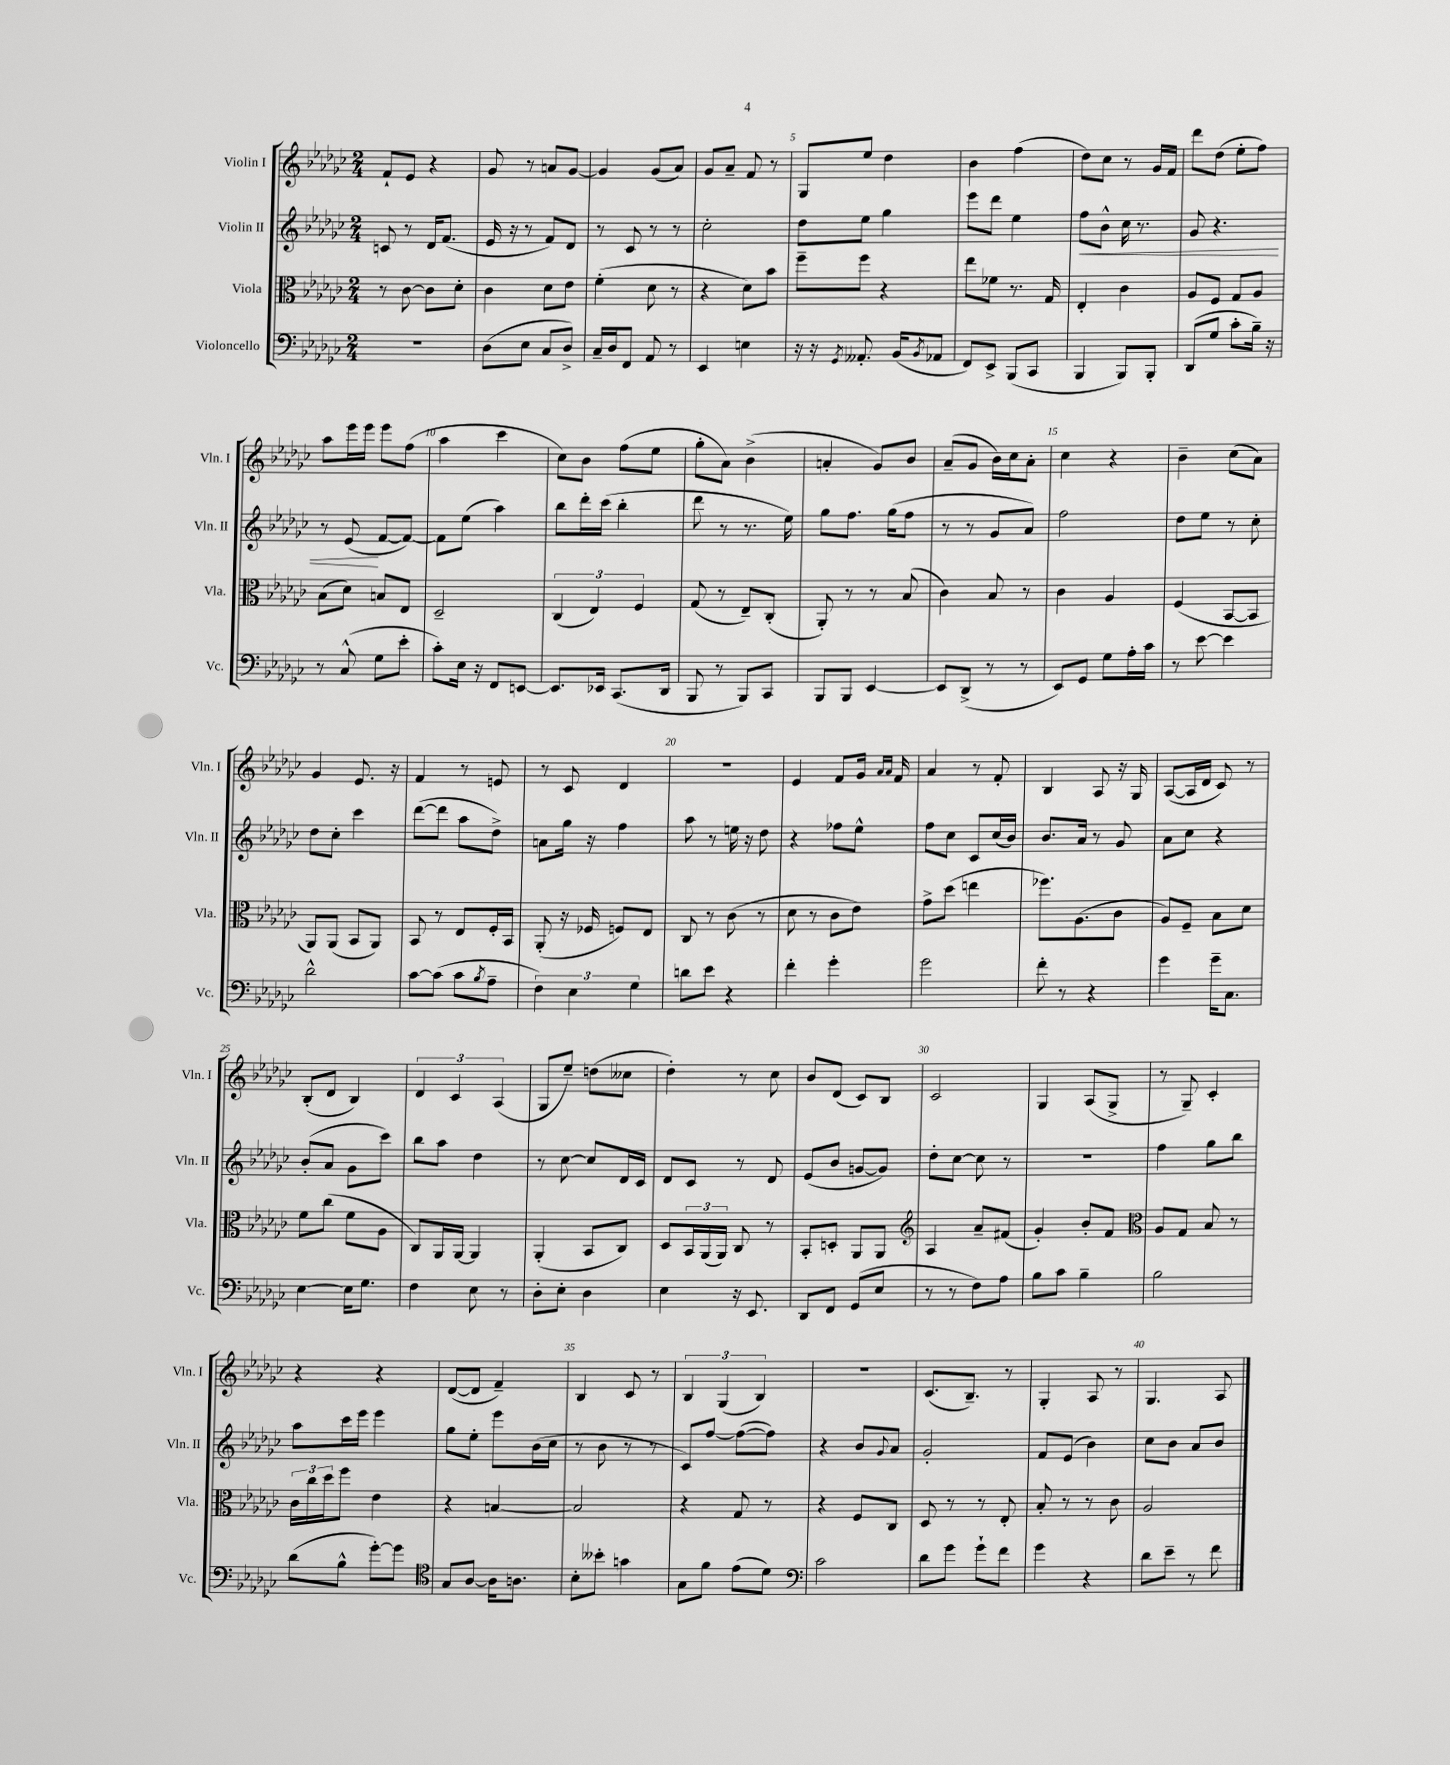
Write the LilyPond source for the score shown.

<<
\new StaffGroup <<
\new Staff = "s0" \with { instrumentName = "Violin I" shortInstrumentName = "Vln. I" } {
    \clef treble \key ges \major \numericTimeSignature \time 2/4
    f'8-! ees'8 r4 |
    ges'8 r8 a'8 ges'8~ |
    ges'4 ges'8( aes'8) |
    ges'8 aes'8-- f'8 r8 |
    ges8 ees''8 des''4 |
    bes'4 f''4( |
    des''8) ces''8 r8 ges'16 f'16 |
    des'''8 des''8( ees''8-. f''8) |
    aes''8 ees'''16 ees'''16 ees'''8 f''8( |
    aes''4 ces'''4 |
    ces''8) bes'8 f''8( ees''8 |
    ges''8-. aes'8) bes'4->( |
    a'4-. ges'8) bes'8 |
    aes'8--( ges'8 bes'16) ces''16 aes'8-. |
    ces''4 r4 |
    bes'4-- ces''8( aes'8) |
    ges'4 ees'8. r16 |
    f'4 r8 e'8 |
    r8 ces'8 des'4 |
    R2 |
    ees'4 f'8 ges'16 \grace { aes'16 aes'16 } f'16 |
    aes'4 r8 f'8-. |
    bes4 aes8 r16 ges16 |
    aes8~( aes16 des'16 ces'8) r8 |
    bes8-.( des'8 bes4) |
    \tuplet 3/2 { des'4 ces'4 aes4( } |
    ges8 ees''8--) d''8( ceses''8 |
    des''4-.) r8 ces''8 |
    bes'8 des'8( ces'8) bes8 |
    ces'2 |
    ges4 aes8( ges8-> |
    r8 ges8--) ces'4-. |
    r4 r4 |
    des'8~( des'8 f'4--) |
    bes4 ces'8 r8 |
    \tuplet 3/2 { bes4 ges4( bes4) } |
    R2 |
    ces'8.( bes8.--) r8 |
    ges4-. aes8 r8 |
    ges4. aes8 \bar "|." |
}
\new Staff = "s1" \with { instrumentName = "Violin II" shortInstrumentName = "Vln. II" } {
    \clef treble \key ges \major \numericTimeSignature \time 2/4
    c'8 r8 des'16 f'8.( |
    ees'16 r16 r8 f'8) des'8 |
    r8 ces'8 r8 r8 |
    ces''2-. |
    des''8 ees''8 ges''4 |
    ees'''8 des'''8 ees''4 |
    f''8\< bes'8-^ ces''16 r8. |
    ges'8 r4. |
    r8 ees'8\!( f'8~ f'8~) |
    f'8 ees''8( aes''4) |
    bes''8 des'''16-. ces'''16( bes''4-. |
    des'''8 r8 r8. ees''16) |
    ges''8 f''8. ges''16( f''8 |
    r8 r8 ges'8 aes'8) |
    f''2 |
    des''8 ees''8 r8 ces''8-. |
    des''8 ces''8-. ces'''4 |
    des'''8~( des'''8 aes''8 des''8->) |
    a'8 ges''16 r16 f''4 |
    aes''8 r8 e''16 r16 des''8 |
    r4 fes''8 ees''8-^ |
    f''8 ces''8 ces'8 ces''16( bes'16) |
    bes'8. aes'16 r8 ges'8 |
    aes'8 ces''8 r4 |
    bes'8-.( aes'8 ges'8 ces'''8) |
    bes''8 aes''8 des''4 |
    r8 ces''8~ ces''8 des'16 ces'16 |
    des'8 ces'8 r8 des'8 |
    ees'8( bes'8 g'8~ g'8) |
    des''8-. ces''8~ ces''8 r8 |
    r2 |
    f''4 ges''8 bes''8 |
    aes''8 ces'''16 ees'''16 ees'''4 |
    ges''8 ees''8-. ees'''8 bes'16( ces''16 |
    r8 bes'8 r8 r8 |
    ces'8) f''8~ f''8~( f''8) |
    r4 bes'8 \appoggiatura { ges'8 } aes'8 |
    ges'2-. |
    f'8 ees'8( bes'4) |
    ces''8 bes'8 aes'8 bes'8 \bar "|." |
}
\new Staff = "s2" \with { instrumentName = "Viola" shortInstrumentName = "Vla." } {
    \clef alto \key ges \major \numericTimeSignature \time 2/4
    r8 ces'8~ ces'8 des'8-. |
    ces'4 des'8 ees'8 |
    f'4-.( des'8 r8 |
    r4 des'8) bes'8 |
    f''8-- f''8 r4 |
    ees''8 fes'8 r8. ges16 |
    ees4-. ces'4 |
    aes8 f8 ges8 aes8 |
    bes8( des'8) b8 ees8 |
    des2-- |
    \tuplet 3/2 { ces4( ees4) f4 } |
    ges8( r8 ees8--) ces8-.( |
    aes,8-.) r8 r8 bes8( |
    ces'4) bes8 r8 |
    ces'4 aes4 |
    f4( bes,8~ bes,8 |
    aes,8) aes,8( bes,8 aes,8) |
    bes,8 r8 ees8 f16-. bes,16 |
    aes,8-.( r16 fes16 f8) ees8 |
    ces8 r8 ces'8( r8 |
    des'8 r8 ces'8 ees'8) |
    ges'8-> des''8( e''4 |
    fes''8.) aes8.( ces'8 |
    aes8) f8-- bes8 des'8 |
    f'8 ces''8( f'8 aes8 |
    ces8) aes,16 aes,16~ aes,4 |
    aes,4-.( bes,8 ces8) |
    des8 \tuplet 3/2 { bes,16 aes,16( aes,16) } ces8 r8 |
    bes,8-. d8-. aes,8 aes,8 |
    \clef treble aes4 aes'8-- fis'8( |
    ges'4-.) bes'8-. f'8 |
    \clef alto aes8 ges8 bes8 r8 |
    \tuplet 3/2 { ces'16 ces''16 des''16 } f''8 ees'4 |
    r4 b4~ |
    b2 |
    r4 ges8 r8 |
    r4 f8 ces8 |
    des8 r8 r8 ees8-. |
    bes8-. r8 r8 ces'8 |
    aes2 \bar "|." |
}
\new Staff = "s3" \with { instrumentName = "Violoncello" shortInstrumentName = "Vc." } {
    \clef bass \key ges \major \numericTimeSignature \time 2/4
    r2 |
    des8( ees8 ces8 des8->) |
    ces16-- des16 f,8 aes,8 r8 |
    ees,4 e4 |
    r16 r16 \acciaccatura { ges,8 } aeses,8.-. bes,16( \acciaccatura { bes,8 } aes,8 |
    f,8) ees,8-> bes,,8( ces,8 |
    bes,,4 bes,,8) bes,,8-. |
    des,8( ges8 ces'8-. bes16--) r16 |
    r8 ces8-^( ges8 ees'8-. |
    ces'8-.) ees16 r16 f,8 e,8~ |
    e,8. ees,16 ces,8.( des,16 |
    bes,,8 r8 bes,,8) ces,8 |
    bes,,8 bes,,8 ees,4~ |
    ees,8 des,8->( r8 r8 |
    ees,8) ges,8 ges8 aes16-. ces'16 |
    r8 ees'8~ ees'4 |
    des'2-^ |
    ces'8~ ces'8( ces'8 \acciaccatura { bes8 } aes8-- |
    \tuplet 3/2 { f4) ees4 ges4 } |
    d'8 ees'8 r4 |
    f'4-. ges'4-. |
    ges'2 |
    f'8-. r8 r4 |
    ges'4 ges'16-- ces8. |
    ees4~ ees16 ges8. |
    f4 ees8 r8 |
    des8-. ees8-. des4 |
    ees4 r16 ees,8. |
    des,8 f,8 ges,8( ees8 |
    r8 r8 f8) aes8 |
    bes8 ces'8 bes4-- |
    bes2 |
    des'8( bes8-^ ges'8~-.) ges'8 |
    \clef tenor ges8 aes8~ aes16 a8. |
    bes8-. beses'8-. g'4 |
    ges8 f'8 ees'8( des'8) |
    \clef bass ces'2 |
    des'8 ges'8 ges'8-! f'8 |
    ges'4 r4 |
    des'8 ees'8-- r8 f'8 \bar "|." |
}
>>
>>
\layout { \context { \Score \override BarNumber.break-visibility = ##(#f #t #t) barNumberVisibility = #(every-nth-bar-number-visible 5) } }
